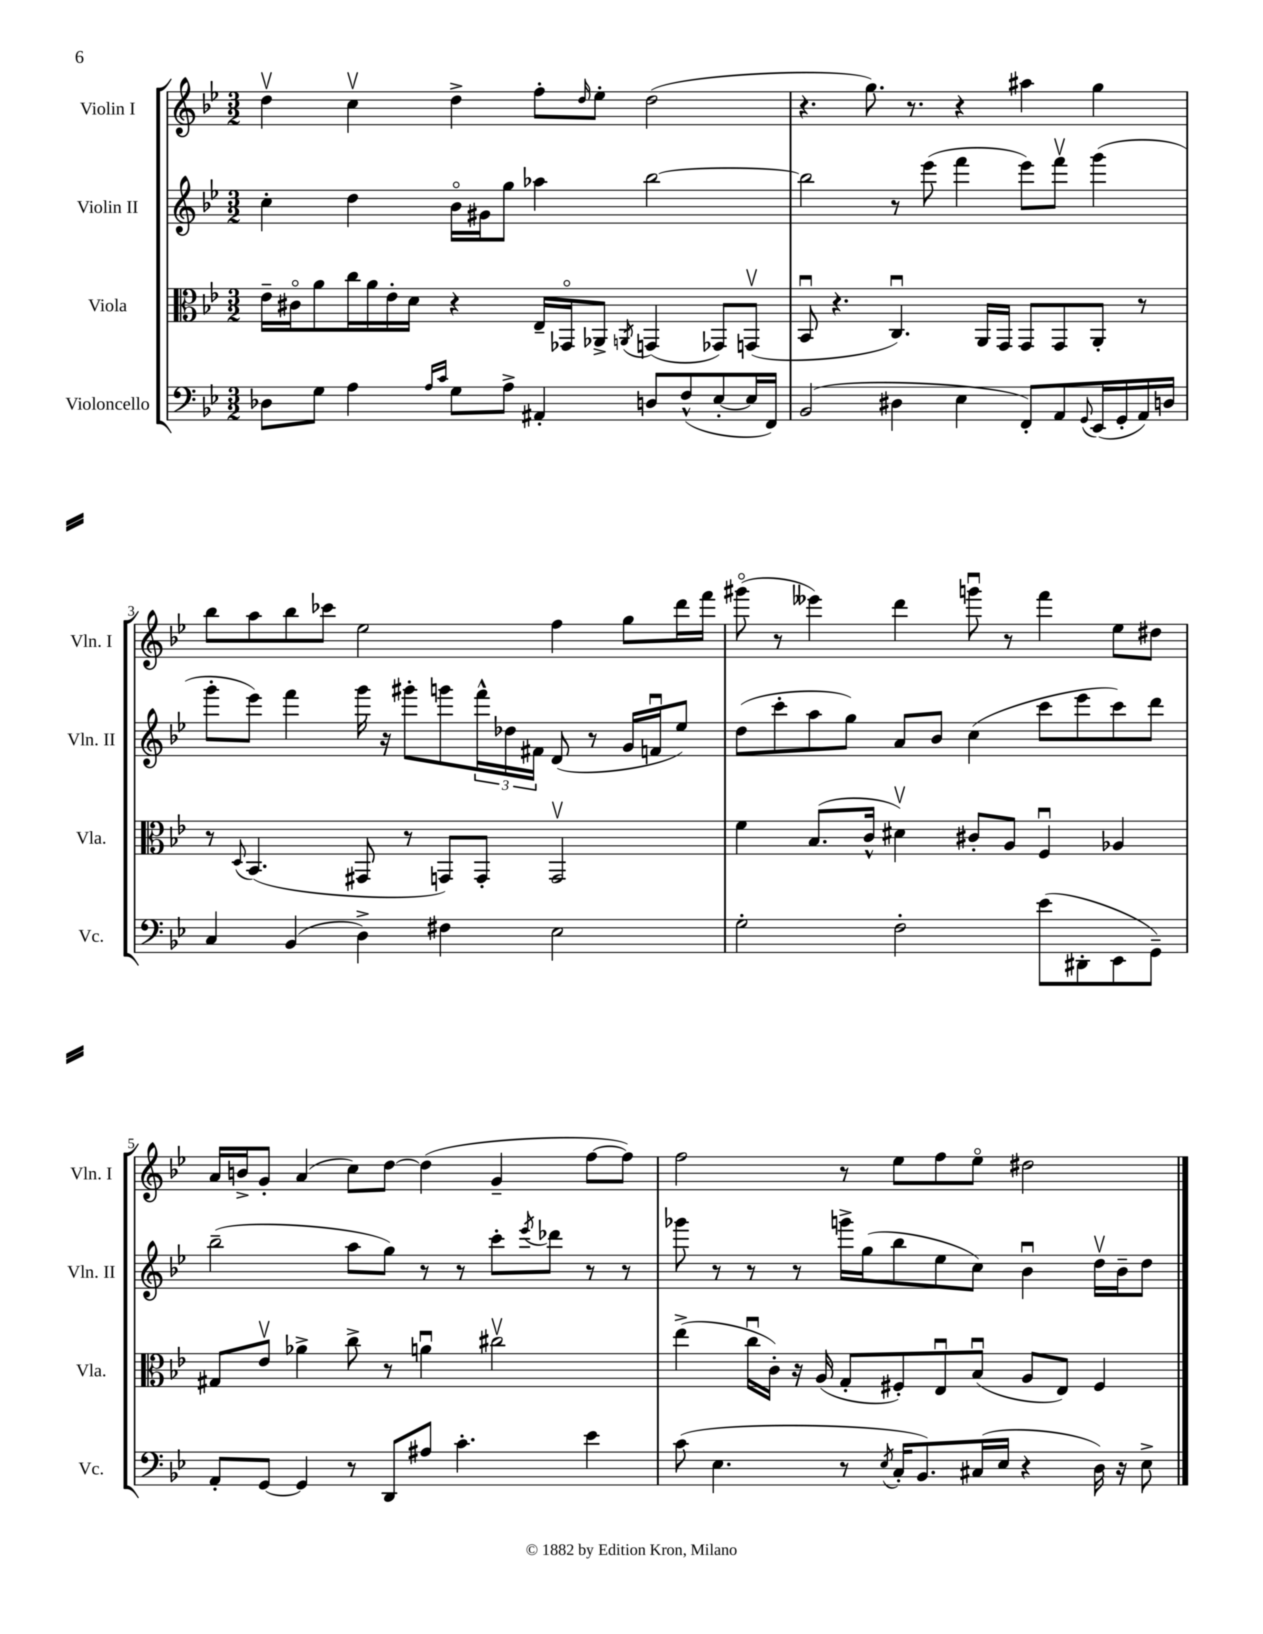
<<
\new StaffGroup <<
\new Staff = "s0" \with { instrumentName = "Violin I" shortInstrumentName = "Vln. I" } {
    \clef treble \key bes \major \numericTimeSignature \time 3/2
    d''4\upbow c''4\upbow d''4-> f''8-. \grace { d''16 } ees''8-. d''2( |
    r4. g''8.) r8. r4 ais''4 g''4 |
    bes''8 a''8 bes''8 ces'''8 ees''2 f''4 g''8 d'''16 f'''16 |
    gis'''8\flageolet( r8 eeses'''4) d'''4 g'''8\downbow r8 f'''4 ees''8 dis''8 |
    a'16 b'16-> g'8-. a'4( c''8) d''8~ d''4( g'4-- f''8~ f''8) |
    f''2 r8 ees''8 f''8 ees''8\flageolet dis''2 \bar "|." |
}
\new Staff = "s1" \with { instrumentName = "Violin II" shortInstrumentName = "Vln. II" } {
    \clef treble \key bes \major \numericTimeSignature \time 3/2
    c''4-. d''4 bes'16\flageolet gis'16 g''8 aes''4 bes''2~ |
    bes''2 r8 ees'''8( f'''4 ees'''8) f'''8\upbow g'''4( |
    g'''8-. ees'''8) f'''4 g'''16 r16 gis'''8-. g'''8 \tuplet 3/2 { f'''16-^ des''16 fis'16 } d'8( r8 g'16 f'16\downbow ees''8) |
    d''8( c'''8-. a''8 g''8) a'8 bes'8 c''4( c'''8 ees'''8 c'''8) d'''8 |
    bes''2--( a''8 g''8) r8 r8 c'''8-. \acciaccatura { ees'''8 } des'''8 r8 r8 |
    ges'''8 r8 r8 r8 g'''16-> g''16( bes''8 ees''8 c''8) bes'4\downbow d''16\upbow bes'16-- d''8 \bar "|." |
}
\new Staff = "s2" \with { instrumentName = "Viola" shortInstrumentName = "Vla." } {
    \clef alto \key bes \major \numericTimeSignature \time 3/2
    ees'16-- cis'16\flageolet a'8 c''16 a'16 ees'16-. d'16 r4 ees16-- ges,16\flageolet aes,8-> \acciaccatura { a,8 } g,4( ges,8) g,8\upbow( |
    bes,8\downbow r4. c4.\downbow) a,16 g,16 g,8 g,8 a,8-. r8 |
    r8 \appoggiatura { d8 } bes,4.( gis,8 r8 g,8) g,8-. g,2\upbow |
    f'4 bes8.( c'16-^ dis'4\upbow) cis'8-. a8 f4\downbow aes4 |
    gis8 ees'8\upbow aes'4-> c''8-> r8 a'4\downbow cis''2\upbow |
    ees''4->( c''16\downbow c'16-.) r16 a16( g8-. fis8-.) ees8\downbow bes8\downbow( a8 ees8) fis4 \bar "|." |
}
\new Staff = "s3" \with { instrumentName = "Violoncello" shortInstrumentName = "Vc." } {
    \clef bass \key bes \major \numericTimeSignature \time 3/2
    des8 g8 a4 \grace { a16 c'16 } g8 a8-> ais,4-. d8 f8-^( ees8~-. ees16 f,16) |
    bes,2( dis4 ees4 f,8-.) a,8 \appoggiatura { g,8 } ees,16( g,16-. a,16) d16 |
    c4 bes,4( d4->) fis4 ees2 |
    g2-. f2-. ees'8( dis,8-. ees,8 g,8--) |
    a,8-. g,8~ g,4 r8 d,8 ais8 c'4.-. ees'4 |
    c'8( ees4. r8 \acciaccatura { ees8 } c16-. bes,8.) cis16( ees16 r4 d16) r16 ees8-> \bar "|." |
}
>>
>>
